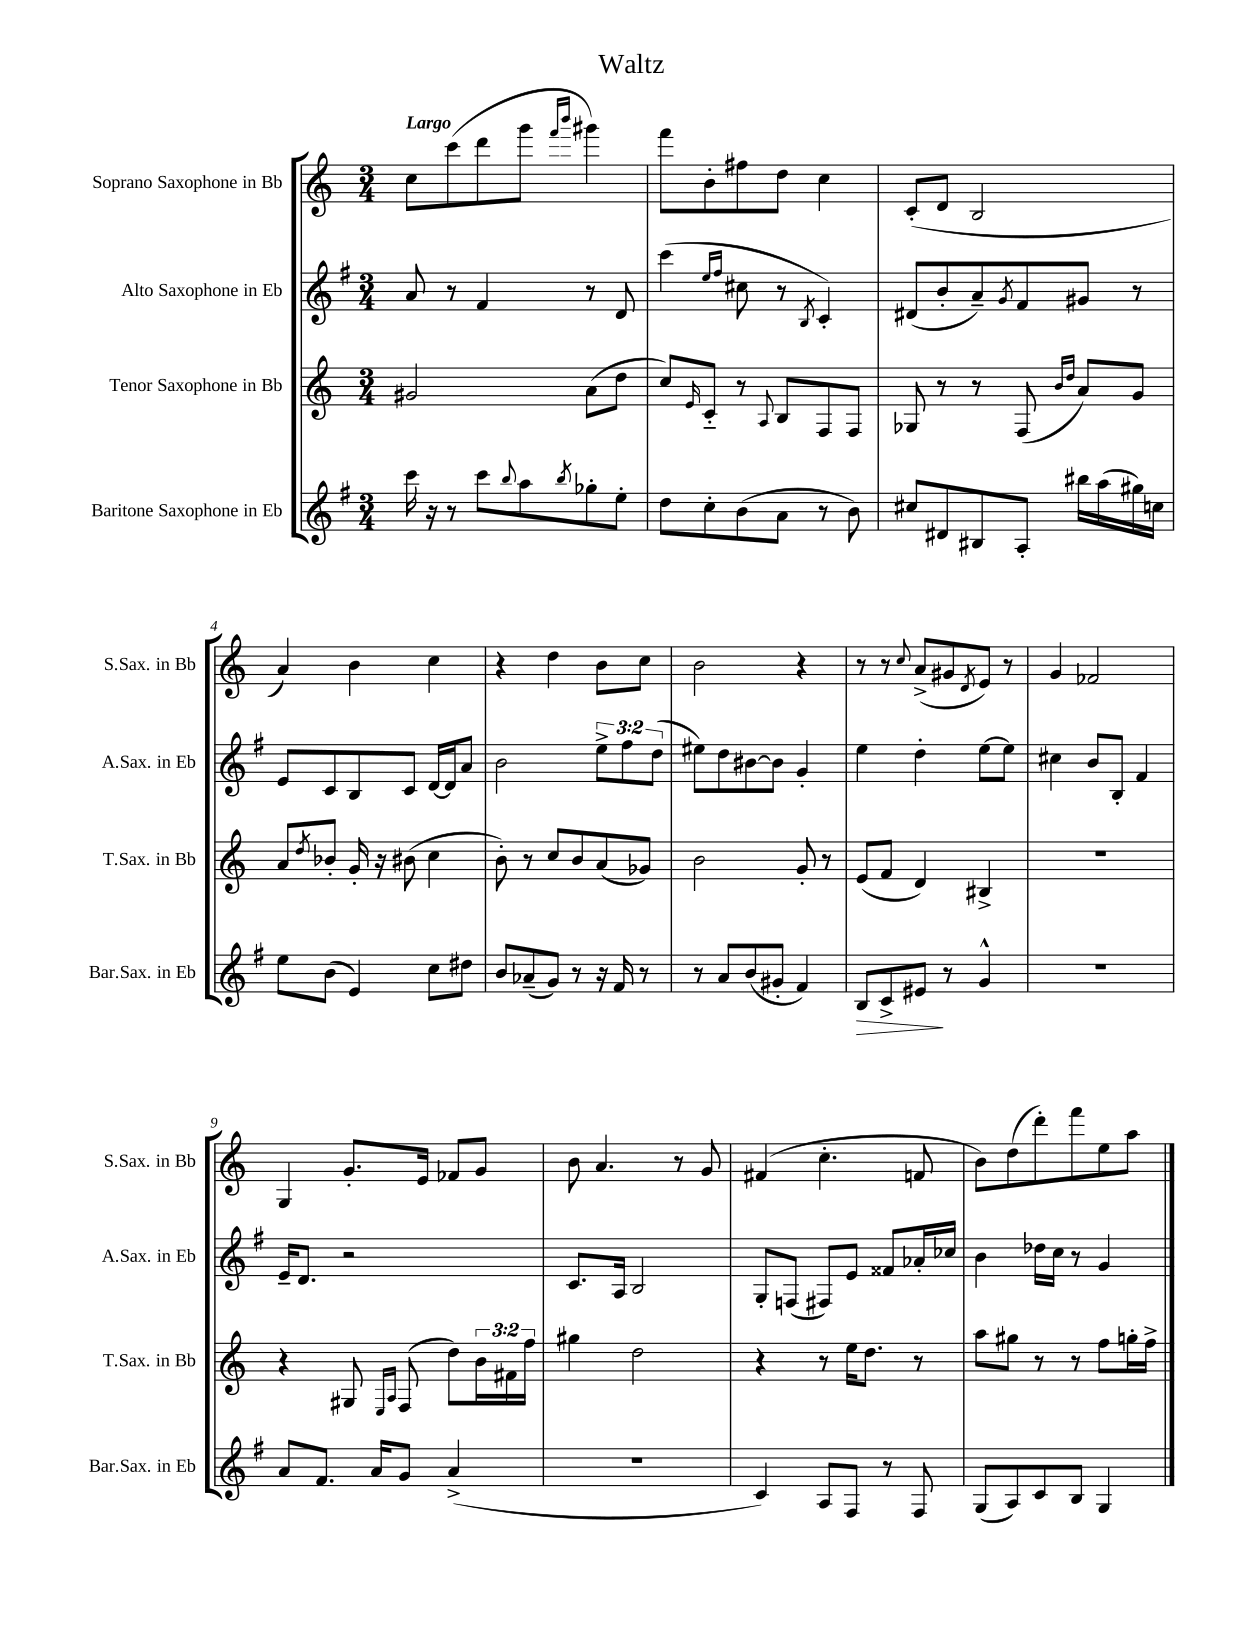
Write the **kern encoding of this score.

**kern	**dynam	**kern	**kern	**kern
*part4	*part4	*part3	*part2	*part1
*staff4	*staff4	*staff3	*staff2	*staff1
*I"Baritone Saxophone in Eb	*	*I"Tenor Saxophone in Bb	*I"Alto Saxophone in Eb	*I"Soprano Saxophone in Bb
*I'Bar.Sax. in Eb	*	*I'T.Sax. in Bb	*I'A.Sax. in Eb	*I'S.Sax. in Bb
*clefG2	*	*clefG2	*clefG2	*clefG2
*k[f#]	*	*k[]	*k[f#]	*k[]
*M3/4	*	*M3/4	*M3/4	*M3/4
=1	=1	=1	=1	=1
!	!	!	!	!LO:TX:a:B:t=Largo
16ccc\	.	2g#X/	8a/	8cc\L
16r	.	.	.	.
8r	.	.	8r	(8ccc\
8ccc\L	.	.	4f#/	8ddd\
8qqbb/	.	.	.	.
8aa\	.	.	.	8ggg\J
.	.	.	.	16qqfff/LL
8qbb/	.	.	.	16qqbbb/JJ
8gg-X'\	.	(8a\L	8r	4ggg#X\)
8ee'\J	.	8dd\J	8d/	.
=2	=2	=2	=2	=2
8dd\L	.	8cc/L)	(4ccc\	8fff\L
.	.	16qqe/	.	.
8cc'\	.	8c/J	.	8b'\
.	.	.	16qqee/LL	.
.	.	.	16qqff#/JJ	.
(8b\	.	8r	8cc#X\	8ff#X\
.	.	8qqA/	.	.
8a\J	.	8B/L	8r	8dd\J
.	.	.	8qB/	.
8r	.	8F/	4c'/)	4cc\
8b\)	.	8F/J	.	.
=3	=3	=3	=3	=3
8cc#X/L	.	8G-X/	(8d#X/L	(8c'/L
8d#X/	.	8r	8b'/	8d/J
8B#X/	.	8r	8a~/)	2B/
.	.	.	8qg/	.
8A'/J	.	(8F/	8f#/	.
.	.	16qqb/LL	.	.
.	.	16qqdd/JJ	.	.
16bb#X\LL	.	8a/L)	8g#X/J	.
(16aa\	.	.	.	.
16gg#X\)	.	8g/J	8r	.
16ccn\JJ	.	.	.	.
!!LO:LB:g=z
=4	=4	=4	=4	=4
8ee\L	.	8a/L	8e/L	4a/)
.	.	8qdd/	.	.
(8b\J	.	8b-X'/J	8c/	.
4e/)	.	16g'/	8B/	4b\
.	.	16r	.	.
.	.	(8b#X\	8c/J	.
8cc\L	.	4cc\	[16d/LL	4cc\
.	.	.	16d/J]	.
8dd#X\J	.	.	8a/J	.
=5	=5	=5	=5	=5
8b/L	.	8b'\)	2b\	4r
(8a-X~/	.	8r	.	.
8g/J)	.	8cc/L	.	4dd\
8r	.	8b/	.	.
16r	.	(8a/	12ee^\L	8b\L
16f#/	.	.	.	.
.	.	.	12ff#\	.
8r	.	8g-X/J)	.	8cc\J
.	.	.	(12dd\J	.
=6	=6	=6	=6	=6
8r	.	2b\	8ee#X\L)	2b\
8a/L	.	.	8dd\	.
(8b/	.	.	[8b#X\	.
8g#X'/J	.	.	8b#\J]	.
4f#/)	.	8g'/	4g'/	4r
.	.	8r	.	.
=7	=7	=7	=7	=7
!	!LO:HP:b	!	!	!
8B/L	>	(8e/L	4ee\	8r
8c^/	.	8f/J	.	8r
.	.	.	.	8qqcc/
8e#X/J	.	4d/)	4dd'\	(8a^/L
8r	]	.	.	8g#X/
.	.	.	.	8qd/
4g^^/	.	4B#X^/	[8ee\L	8e/J)
.	.	.	8ee\J]	8r
=8	=8	=8	=8	=8
2.r	.	2.r	4cc#X\	4g/
.	.	.	8b/L	2f-X/
.	.	.	8B'/J	.
.	.	.	4f#/	.
!!LO:LB:g=z
=9	=9	=9	=9	=9
8a/L	.	4r	16e~/KL	4G/
.	.	.	8.d/J	.
8.f#/J	.	.	.	.
.	.	8G#X/	2r	8.g'/L
16a/KL	.	.	.	.
.	.	16qqE/LL	.	.
.	.	16qqA/JJ	.	.
8g/J	.	(8F/	.	.
.	.	.	.	16e/Jk
(4a^/	.	8dd\L)	.	8f-X/L
.	.	24b\L	.	8g/J
.	.	24f#X\	.	.
.	.	24ff\JJ	.	.
=10	=10	=10	=10	=10
2.r	.	4gg#X\	8.c/L	8b\
.	.	.	.	4.a/
.	.	.	16A/Jk	.
.	.	2dd\	2B/	.
.	.	.	.	8r
.	.	.	.	8g/
=11	=11	=11	=11	=11
4c/)	.	4r	8G'/L	(4f#X/
.	.	.	(8Fn/J	.
8A/L	.	8r	8F#X/L)	4.cc'\
8F#/J	.	16ee\KL	8e/J	.
.	.	8.dd\J	.	.
8r	.	.	8f##X/L	.
8F#/	.	8r	16a-X'/L	8fn/
.	.	.	16cc-X/JJ	.
=12	=12	=12	=12	=12
(8G/L	.	8aa\L	4b\	8b\L)
8A/)	.	8gg#X\J	.	(8dd\
8c/	.	8r	16dd-X\LL	8ddd'\)
.	.	.	16cc\JJ	.
8B/J	.	8r	8r	8fff\
4G/	.	8ff\L	4g/	8ee\
.	.	16ggn'\L	.	8aa\J
.	.	16ff^\JJ	.	.
==	==	==	==	==
*-	*-	*-	*-	*-
